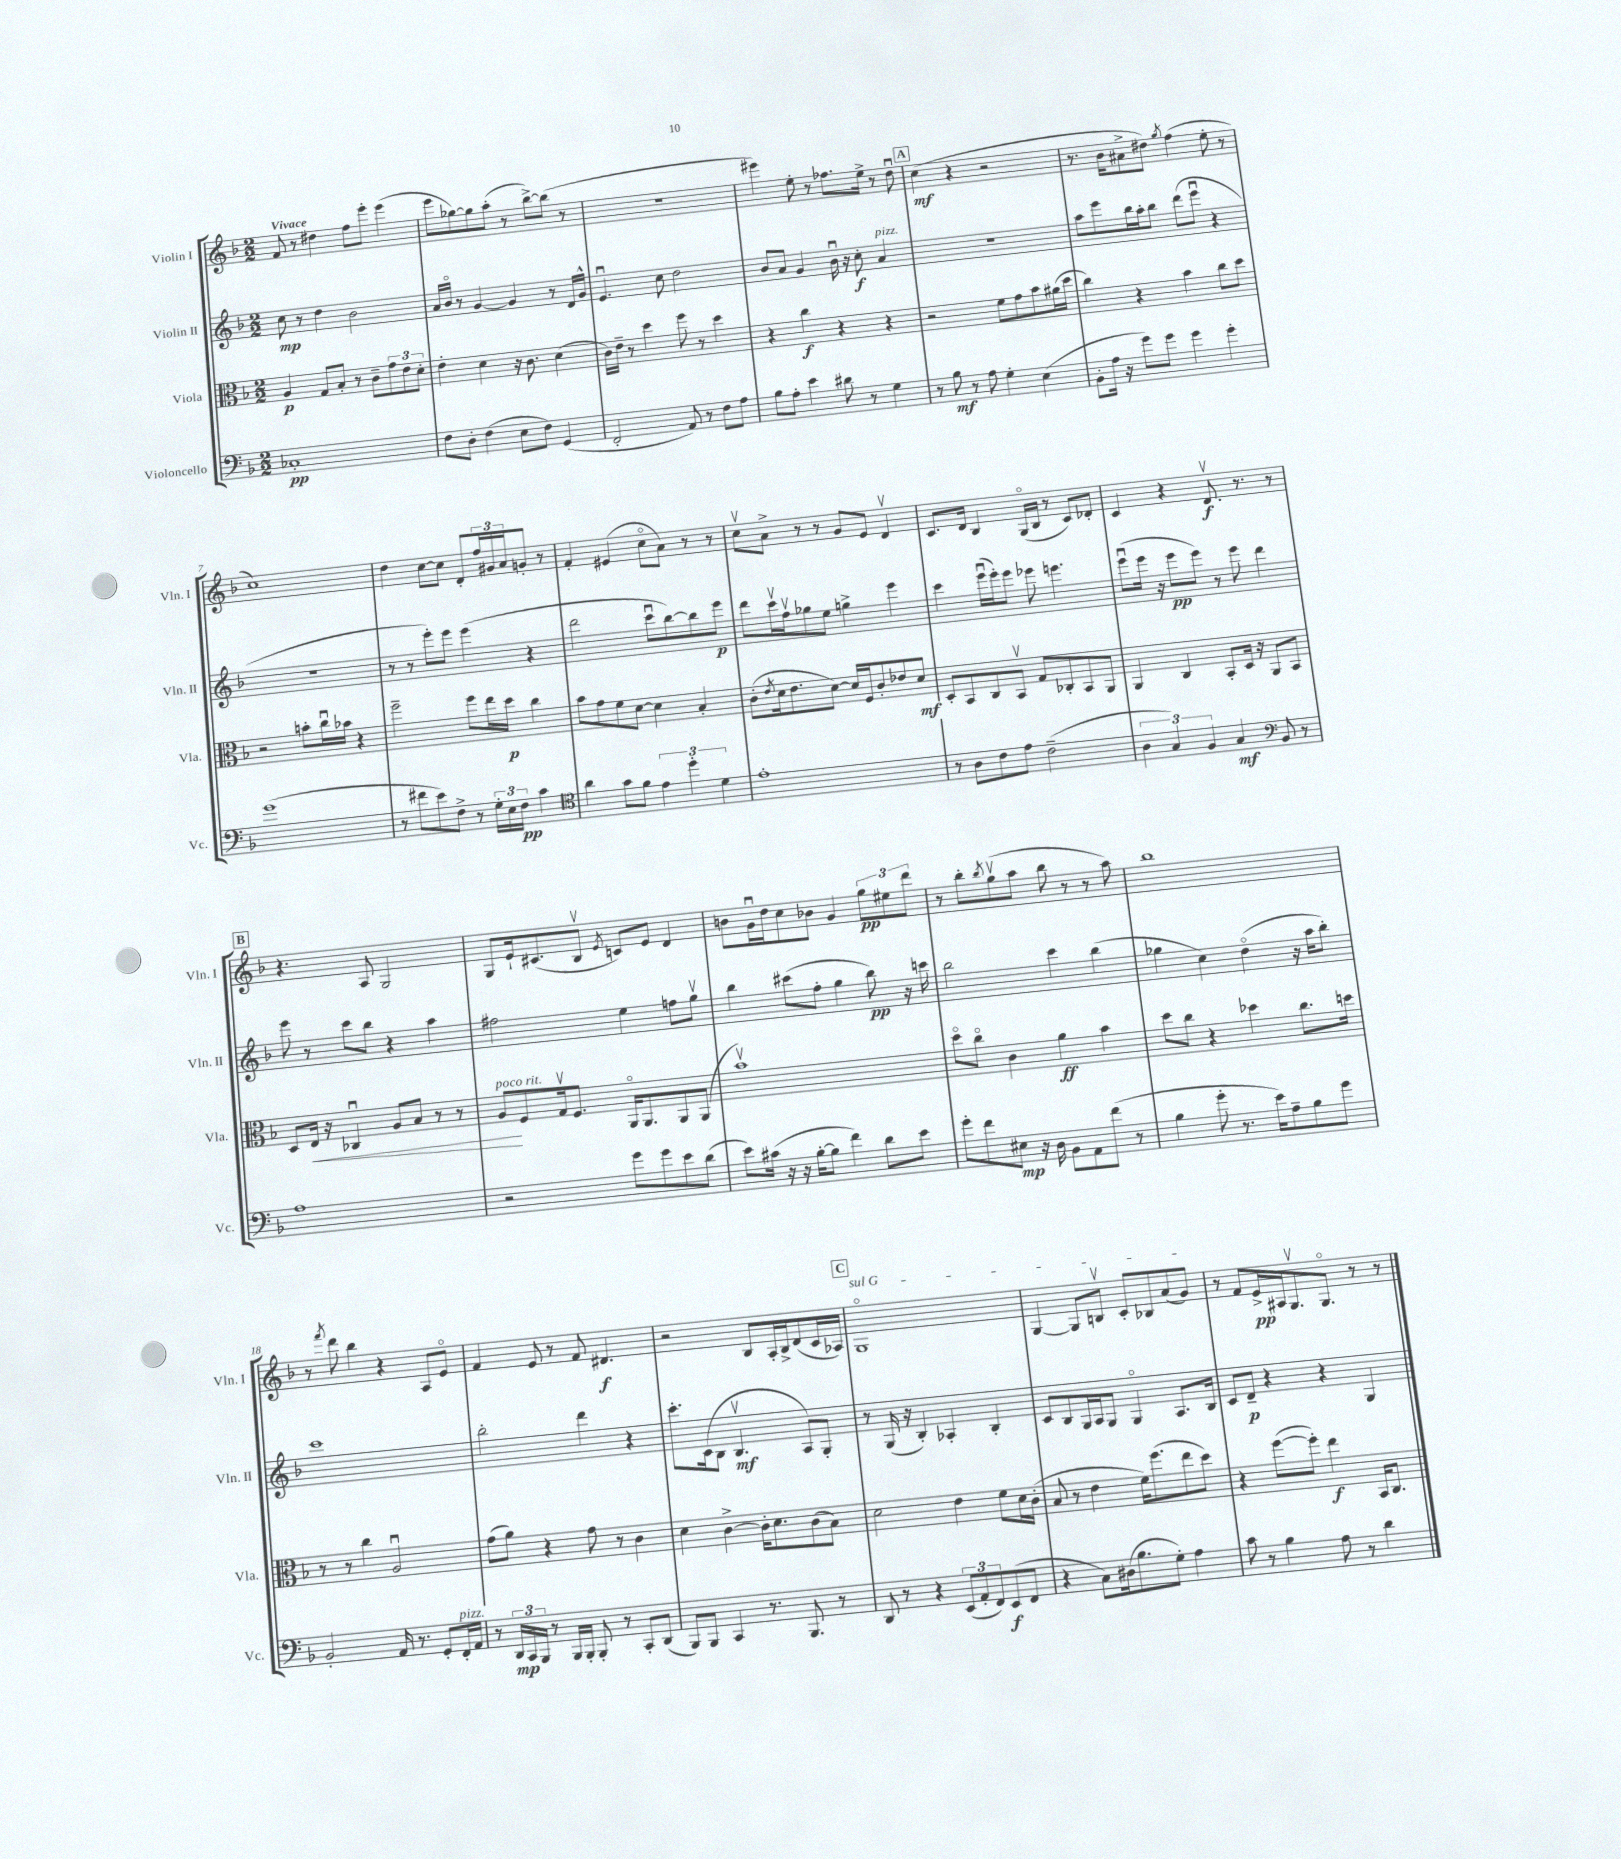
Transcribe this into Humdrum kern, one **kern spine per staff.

**kern	**kern	**kern	**kern
*staff4	*staff3	*staff2	*staff1
*clefF4	*clefC3	*clefG2	*clefG2
*k[b-]	*k[b-]	*k[b-]	*k[b-]
*M2/2	*M2/2	*M2/2	*M2/2
1C-'	4A	8cc	8f
.	.	8r	8r
.	8G	4dd	4dd#
.	8B-'	.	.
.	8r	2b-	8ff
.	8c~	.	8eee'
.	12g	.	(4eee
.	12e	.	.
.	12d'	.	.
=	=	=	=
8F	4e'	16a	8eee
.	.	16b-o	.
8D'	.	8r	[8gg-)
(4F	4d	[4g	8gg-]
.	.	.	(8aa'
8E	16r	4g]	8r
.	8.c	.	.
8F)	.	.	[8bb-^)
(4GG	(4d	8r	(8bb-]
.	.	16d	8r
.	.	16g^^	.
=	=	=	=
2FF'	16c)	4.eu	1r
.	16e~	.	.
.	8r	.	.
.	4dd	.	.
.	.	8cc	.
8AA)	8ff	2dd	.
8r	8r	.	.
8F	4dd	.	.
8A	.	.	.
=	=	=	=
8B-	4r	8b-	4eee#)
8A'	.	8a	.
4e	4cc	4g	8ee'
.	.	.	8r
8d#	4r	16b-u	8.ff-
.	.	16r	.
8r	.	8cc'	.
.	.	.	16ee^
4G	4r	4a	8r
.	.	.	8ddu
=	=	=	=
8r	2r	1r	(4cc
8B-	.	.	.
8r	.	.	4r
8A	.	.	.
4G'	8f	.	2r
.	8g	.	.
(4E	8b-	.	.
.	(16a#	.	.
.	16dd	.	.
=	=	=	=
8BB-'	4cc)	8aa	8.r
16A	.	8eee	.
16r	.	.	16b-
8g)	4r	16bb-	8a#^
.	.	16aa'	.
8g	.	8bb-	8dd#)
.	.	.	8qgg
4g	4b-	(8ddd	(4ff
.	.	8eeeu	.
4g'	8cc	4r	8ee'
.	8dd	.	8r
=	=	=	=
(1g	2r	1r	1cc)
.	8b'	.	.
.	16ccu	.	.
.	16b-	.	.
.	4r	.	.
=	=	=	=
8r	2ff~	8r	4dd
8f#	.	8r	.
8e)	.	8eee')	[8cc
8F^	.	8eee	8cc]
8r	8ff	(4eee	8d'
24G'	16ee	.	24ff
24E	.	.	24g#
.	16dd	.	.
24F	.	.	24a
4c	4cc	4r	8g'
.	.	.	8r
=	=	=	=
*clefC4	*	*	*
4a	8b-	2ddd	4f'
.	8g	.	.
8g	8f	.	(4e#
8f	[8d	.	.
6e	4d]	8cccu	8cco
.	.	[8bb-)	8a)
6dd'	.	.	.
.	4B-'	8bb-]	8r
6d	.	.	.
.	.	8eee	8r
=	=	=	=
1e'	(8c'	8ddd	8ccv
.	8qe	.	.
.	16d	16cccv	8a^
.	8.e	16ffv	.
.	.	8gg-	8r
.	[8d)	8ee	8r
.	16d]	4gg^	8g
.	16F	.	.
.	8c'	.	8e
.	8e-	4eee	4dv
.	8d	.	.
=	=	=	=
8r	8D'	4ccc	8.c
8A	8BB-	.	.
.	.	.	16d
8c	8C	(16eeeu	4B-
.	.	16eee')	.
8e	8BB-v	8eee	.
(2c~	8G	8eee-	(16Go
.	.	.	16B-
.	8C-'	4.eee	8r
.	8BB-	.	8c)
.	8AA	.	8d-'
=	=	=	=
6A	4AA	(8eeeu	4c
.	.	16eee	.
6G)	.	.	.
.	.	16r	.
.	4C	8eee	4r
6F	.	.	.
.	.	8eee)	.
4G	8BB-'	8r	8.dv
.	16D	8eee	.
.	16r	.	8.r
*clefF4	*	*	*
8BB-	8AA	4ddd	.
8r	8BB-	.	8r
=	=	=	=
1A	8D	8eee	4.r
.	16E	8r	.
.	16r	.	.
.	4C-u	8ccc	.
.	.	8bb-	8A
.	8A	4r	2G
.	8B-	.	.
.	8r	4aa	.
.	8r	.	.
=	=	=	=
2r	8A	2ff#	8G
.	8F	.	16e`
.	.	.	(8.c#
.	16Gv	.	.
.	8.F	.	.
.	.	.	8B-v
.	.	.	8qe
8g	16AAo	4ee	8c)
.	8.AA	.	.
8g	.	.	8e
8e	8AA	8ff	4d
(8d	(8AA	8ggv	.
=	=	=	=
8e)	1b-v)	4bb-	8b
(16c#	.	.	16gu
16r	.	.	16dd
16r	.	(8ccc#	8cc
[16B-'	.	.	.
8B-]	.	8ff'	8b-
4f)	.	4gg	4g
8d	.	8bb-)	12gg
.	.	.	12ee#
8e	.	16r	.
.	.	.	12ddd
.	.	16ccc	.
=	=	=	=
8g'	8ddo	2bb-	8r
8f	8cco	.	8bb-'
.	.	.	8qbb-
8E#	4c	.	(8ggv
16r	.	.	8aa
16D	.	.	.
8BB-	4a	4ccc	8bb-
8AA	.	.	8r
(8f	4b-	(4bb-	8r
8r	.	.	8aa)
=	=	=	=
4B-	8dd	4gg-	1bb-
.	8cc	.	.
8g'	4r	4cc)	.
8.r	.	.	.
.	4dd-	(4ddo	.
16e)	.	.	.
8A~	.	.	.
8B-	8.cc	16r	.
.	.	16aa	.
8g	.	8bb-')	.
.	16dd	.	.
=	=	=	=
2BB-'	8r	1ccc	8r
.	.	.	8qfff
.	8r	.	8ddd
.	4cc	.	4bb-
16AA	2Au	.	4r
8.r	.	.	.
8GG'	.	.	8A
16FF'	.	.	8eo
16AA	.	.	.
=	=	=	=
8r	(8g	2bb-'	4f
24DD	8a)	.	.
24CC	.	.	.
24BBB-	.	.	.
8r	4r	.	8e
16BBB-	.	.	8r
16BBB-'	.	.	.
8BBB-'	8g	4ddd	8f
8r	8r	.	4.d#
8CC'	4c	4r	.
(8DD	.	.	.
=	=	=	=
8BBB-)	4d	8.ccc'	2r
8BBB-	.	.	.
.	.	(16c	.
4CC	[4c^	8B-	.
.	.	4.B-v	.
8.r	16c']	.	8B-
.	8.d	.	.
.	.	.	16A'
8.BBB-	.	.	16B-^
.	(8c	8A)	(8d
8r	8B-)	8G'	16c
.	.	.	16A-)
=	=	=	=
8DD	2d	8r	1Go
8r	.	(16G	.
.	.	16r	.
4r	.	4B-')	.
(12EE	4e	4A-'	.
12AA'	.	.	.
12FF)	.	.	.
(8EE	8f	4B-'	.
8FF	16d	.	.
.	(16c'	.	.
=	=	=	=
4r	8B-	8c	[4G
.	8r	8B-	.
8C)	4e	16G	8G]
.	.	16A	.
(16D#	.	8G	8Bv
8.B-	.	.	.
.	16f)	4Go	8c'
.	(8.ff	.	.
8G')	.	.	8B-
4A	8ee	8.A	(8a
.	8dd)	.	8g)
.	.	16B-	.
=	=	=	=
8c	4r	8c	8r
8r	.	8d~	8f
4B-	([8ff	4r	16e^
.	.	.	16A#
.	8ff'])	.	8.Gv
8A	4ee	4r	.
.	.	.	8.Go
8r	.	.	.
4d	16BB-	4G	8r
.	8.C	.	.
.	.	.	8r
==	==	==	==
*-	*-	*-	*-
